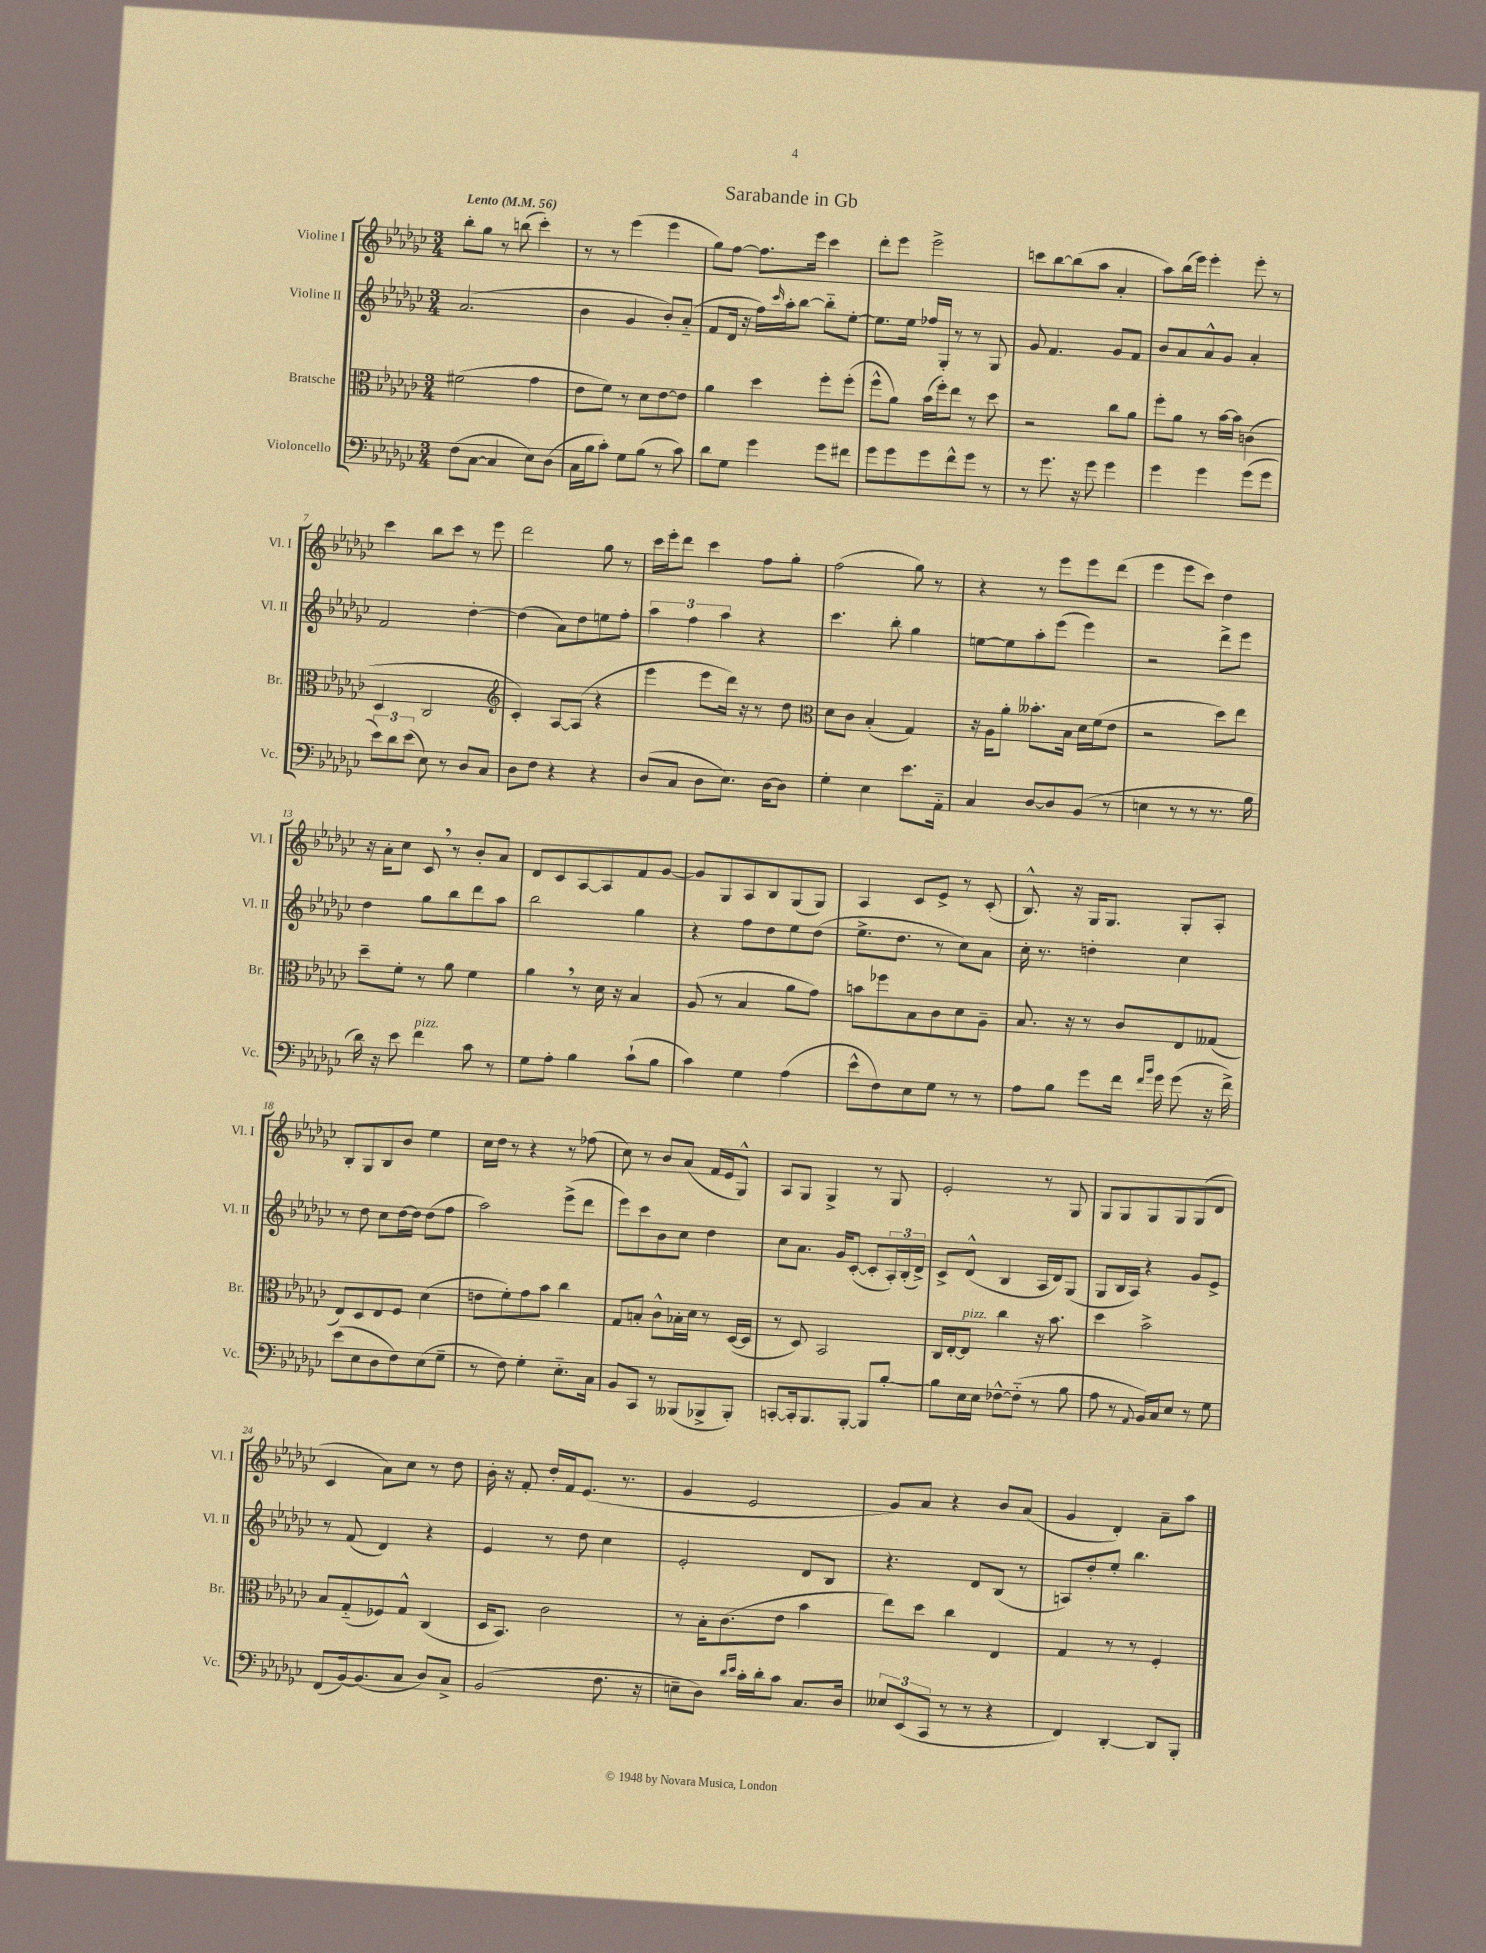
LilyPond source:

\header { title = "Sarabande in Gb" }
<<
\new StaffGroup <<
\new Staff = "s0" \with { instrumentName = "Violine I" shortInstrumentName = "Vl. I" } {
    \clef treble \key ges \major \numericTimeSignature \time 3/4 \tempo "Lento" 4 = 56
    bes''8-. ges''8 r8 b''8( ces'''4-.) |
    r8 r8 ees'''4( ees'''4 |
    ges''8) f''8~ f''8. ees'''16 ces'''4 |
    des'''8-. ees'''8 ees'''2-> |
    c'''8 bes''8~ bes''8( aes''8 aes'4-. |
    aes''8) bes''16( ees'''16) ees'''4-. ees'''8-. r8 |
    ces'''4 bes''8 ces'''8 r8 ees'''8 |
    des'''2 ges''8 r8 |
    ces'''16 ees'''16-. des'''8 ces'''4 f''8 ges''8-. |
    f''2( ges''8) r8 |
    r4 r8 ees'''8 ees'''8 des'''8( |
    ees'''4 ees'''8 ces'''8) des''4 |
    r16 aes'16-. ces''8 ces'8 \breathe r8 bes'8-. aes'8 |
    des'8 ces'8 aes8~ aes8 f'8 ges'8~ |
    ges'8 ges8 aes8 bes8 ges8( ges8) |
    aes4 ces'8 ees'8-> r8 ces'8-.( |
    bes8.-^) r16 ges16 ges8. ges8-. aes8-. |
    bes8-. ges8 bes8 bes'8 ees''4 |
    ces''16 des''16 r8 r4 r8 fes''8( |
    ces''8) r8 bes'8 aes'8( f'16 ees'16 ges8-^) |
    aes8 ges8 ges4-> r8 ges8 |
    ees'2-. r8 ges8 |
    ges8 ges8 ges8 ges8 ges8( des'8 |
    ces'4 aes'8) ces''8 r8 des''8 |
    bes'16-. r16 f'8-. des''16-. f'16 ees'8.( r8. |
    ges'4 ees'2 |
    ges'8) aes'8 r4 bes'8 aes'8( |
    ges'4 des'4-.) aes'8-- aes''8 \bar "|." |
}
\new Staff = "s1" \with { instrumentName = "Violine II" shortInstrumentName = "Vl. II" } {
    \clef treble \key ges \major \numericTimeSignature \time 3/4
    aes'2.( |
    bes'4 ges'4 bes'8-.) aes'8-_( |
    f'8 des'16 r16 f''16) \grace { ces'''16 } aes''16-. bes''8~ bes''8-_ ees''8~-. |
    ees''8. ees''16 fes''16 ges16-. r8 r8 ges8 |
    ges'8 f'4. ges'8 f'8 |
    bes'8 aes'8 aes'8-^ ges'8 aes'4-. |
    f'2 des''4~-. |
    des''4( aes'8) des''8 e''8 f''8-. |
    \tuplet 3/2 { aes''4 f''4 aes''4 } r4 |
    ces'''4. bes''8-. ges''4 |
    e''8~ e''8 aes''8-. ees'''8( ees'''4) |
    r2 des'''8-> ees'''8 |
    des''4 ges''8 bes''8 des'''8 aes''8 |
    bes''2 ges''4 |
    r4 f''8 des''8 ees''8 des''8( |
    ees''8.-> des''8. r8 ces''8) aes'8 |
    ces''16-. r8. d''4-. ces''4 |
    r8 des''8 ces''8 des''16~ des''16 des''8( f''8 |
    aes''2) ees'''8->( des'''8 |
    ees'''8) ces'''8 bes'8 ces''8 des''4 |
    ces''8 aes'8. ges'16 ces'8~-.( ces'8-. \tuplet 3/2 { aes16-.) bes16-.( des'16->) } |
    ces'8-> des'8-^( bes4 aes16 des'16) ges8( |
    ges8 bes16 aes16) r4 ges'8 ees'8-> |
    r8 f'8( des'4) r4 |
    ees'4 r8 des''8 ces''4 |
    ees'2-. des'8 bes8 |
    r4. des'8 bes8( r8 |
    a8) des''8-. ees''8-. bes''4. \bar "|." |
}
\new Staff = "s2" \with { instrumentName = "Bratsche" shortInstrumentName = "Br." } {
    \clef alto \key ges \major \numericTimeSignature \time 3/4
    fis'2( ges'4 |
    ees'8 f'8) r8 des'8 ees'8~ ees'8 |
    aes'4 des''4 f''8-. f''8-.( |
    f''8-^ aes'8) bes'16( f''16-.) ees''8 r8 des''8 |
    r2 ces''8 aes'8 |
    f''8-. aes'8 r8 bes'16~ bes'16 c'4( |
    des4 ces2 |
    \clef treble ces'4-.) aes8~ aes8( r4 |
    ees'''4 ees'''8 des'''16) r16 r8 des''8 |
    \clef alto des'8 ces'8 bes4-.( ges4) |
    r16 aes16 aes'8-. beses'8.-. bes16 des'16 f'16( ees'8 |
    r2 des''8) ees''8 |
    des''8-- f'8-. r8 aes'8 f'4 |
    aes'4 \breathe r8 des'16 r16 bes4 |
    aes8( r8 bes4 aes'8 ges'8) |
    b'8 fes''8 bes8 ces'8 des'8 aes8-- |
    bes8. r16 r8 ces'8 ees8 geses8( |
    ees8) des8 ees8 f8 des'4( |
    e'8 f'8-.) ges'8 bes'8 ces''4 |
    ges8 b8-. ces'8-^ bes16-. des'16 r8 des16~( des16 |
    r8 des8) bes,2 |
    ces16 ees16~-. ees8^\markup { \italic "pizz." } ces''4 r16 bes'8. |
    des''4 bes'2-> |
    bes8 ges8-_( fes8) ges8-^ ces4( |
    des16 bes,8.) ces'2 |
    r8 bes16-. ces'8.( ees'8 bes'4 |
    ees''8) des''8 ces''4 ees4 |
    ges4 r8 r8 f4-. \bar "|." |
}
\new Staff = "s3" \with { instrumentName = "Violoncello" shortInstrumentName = "Vc." } {
    \clef bass \key ges \major \numericTimeSignature \time 3/4
    f8( ces8~ ces4 ees8) des8( |
    ces16 bes16 ces'8-.) ges8 bes8( r8 ces'8) |
    des'8 ges8 ges'4 ges'8 fis'8 |
    ges'8 ges'8 ges'8 f'8-^ ges'8 r8 |
    r8 ges'8. r16 ges'8 ges'4 |
    ges'4 ges'4 ges'8( ges'8 |
    \tuplet 3/2 { ees'8) des'8 ees'8( } ees8) r8 des8 ces8 |
    des8 f8 r4 r4 |
    des8( ces8 des8 ees8.) des16~ des8 |
    ges4-. ees4 ees'8. aes,16-_ |
    ces4 des8~ des8 bes,8( r8 |
    e4 r8 r8 r8. bes16 |
    des'16) r16 ees'8 f'4^\markup { \italic "pizz." } ces'8 r8 |
    ges8 aes8-. bes4 ces'8-!( bes8 |
    ces'4) ges4 aes4( |
    ees'8-^ f8) ees8 ges8 r8 r8 |
    aes8 bes8 ges'8 f'16 \grace { f'16 bes'16 } ges'16 ges'8( r16 f'16->) |
    ees'8( ees8 des8 f8) ees8( ges8-- |
    r8 f8) ges4-. ees8.-_ ces16 |
    bes,8 ces,8 r8 beses,,8( bes,,8-> bes,,8-.) |
    c,8~-. c,16-. bes,,8. bes,,8~-. bes,,8 bes8~-. |
    bes8 ees16 ees16 fes8~-^ fes8-_( r8 bes8 |
    aes8 r8 \appoggiatura { aes,8 } bes,16) ces16 ees8 r8 ges8 |
    f,8( bes,16~) bes,8.( ces8 des8) ces8-> |
    bes,2( f8. r16 |
    e8-- des8) \grace { des'16 ees'16 } ces'16-. des'16-. ces'8 ces8. des16 |
    \tuplet 3/2 { eeses8 ees,8( ces,8 } r8 r8 r4 |
    f,4) des,4~-. des,8 bes,,8-. \bar "|." |
}
>>
>>
